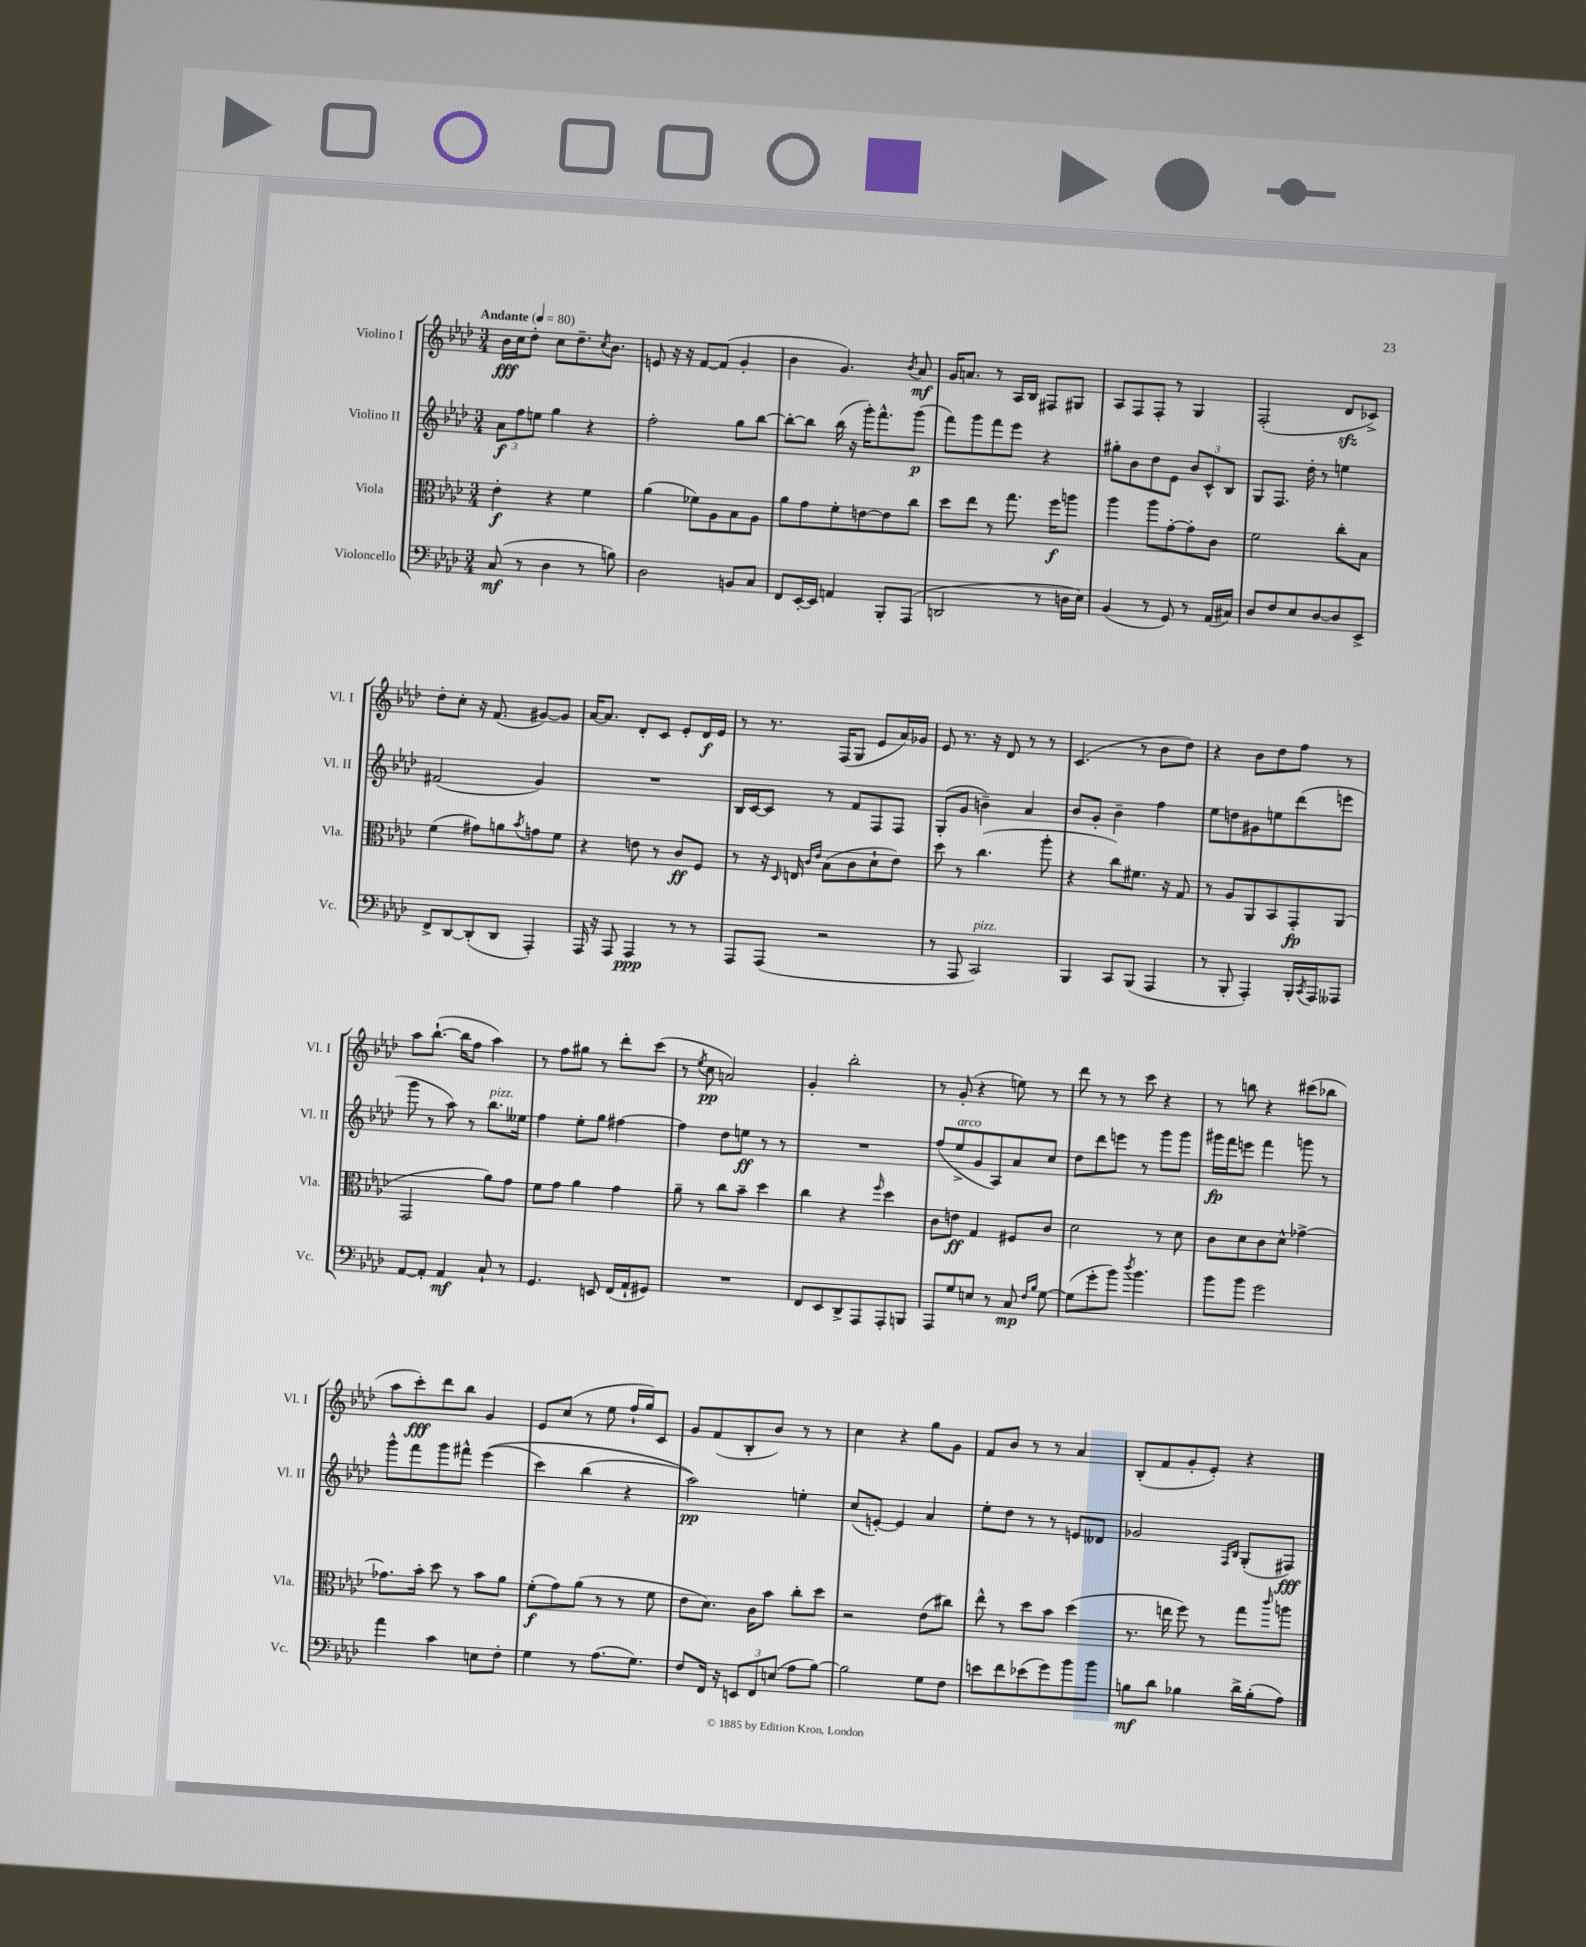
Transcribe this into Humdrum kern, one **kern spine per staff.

**kern	**kern	**kern	**kern
*staff4	*staff3	*staff2	*staff1
*clefF4	*clefC3	*clefG2	*clefG2
*k[b-e-a-d-]	*k[b-e-a-d-]	*k[b-e-a-d-]	*k[b-e-a-d-]
*M3/4	*M3/4	*M3/4	*M3/4
*MM80	*MM80	*MM80	*MM80
(8C/	4e-'\	12a-\L	16b-\LL
.	.	.	16cc\J
.	.	12ff\	.
8r	.	.	8dd-'\J
.	.	12ee\J	.
4D-\	4r	4gg\	8cc\L
.	.	.	8.dd-~\
8r	4f\	4r	.
.	.	.	8qcc/
.	.	.	8.b-\J
8B\)	.	.	.
=	=	=	=
2D-\	(4a-\	2ff'\	8e/
.	.	.	16r
.	.	.	16r
.	8f-\L)	.	[8f/L
.	8A-\	.	(8f/]J
8BB/L	8B-\	8gg\L	4g'/
8C/J	8A-\J	[8bb-\J	.
=	=	=	=
8FF/L	8a-\L	8bb-'\_L	4b-\
[16EE-'/L	8g\	8bb-\]J	.
16EE-/]JJ	.	.	.
4AA/	8f'\	(16bb-\	4.g/)
.	.	16r	.
.	[8e\	16ggg'\LK)	.
.	.	8.fff^^\	.
8BBB-'/L	8e\]	.	.
.	.	.	8qb-/
(8AAA-/J	8cc\J	(8ggg\J	8a-/
=	=	=	=
2DD/	8dd-\L	8fff\L)	16g/LK
.	.	.	8.a/J
.	8ee-\J	8ggg\	.
.	8r	8fff\	8r
.	8.gg\	8eee-\J	16A-/LL
.	.	.	16B-/JJ
8r	.	4r	8F#/L
.	16ff\LK	.	.
16D\LL	8aa\J	.	8G#/J
16E-\JJ)	.	.	.
=	=	=	=
(4BB-/	4aa-\	8gg#'\L	8A-/L
.	.	8b-\	8F/
8r	8aa-\L	8dd-\	8F'/J
8GG/)	[8g'\	8e-\J	8r
8r	8g'\]	12b-/L	4G/
.	.	12c^^/	.
(16AA-/LL	8c\J	.	.
.	.	12B-/J	.
16C#/JJ)	.	.	.
=	=	=	=
8D-/L	2f\	8G/L	(2F'/
8F/	.	8.F/J	.
8E-/	.	.	.
.	.	16dd-'\	.
[8D-/	.	8r	.
8D-/]	8cc'\L	4ee\	8d-/L
8EE-^/J	8B-\J	.	8c-^/J)
=	=	=	=
8FF^/L	(4f\	(2f#/	8dd-'\L
[8DD-/	.	.	8cc'\J
(8DD-'/]	8g#\L)	.	16r
.	.	.	(8.f/
8DD-/J	8a\	.	.
.	8qb-/	.	.
4AAA-'/)	8g\	4g/)	[8g#/L)
.	8f\J	.	8g#/]J
=	=	=	=
16AAA-/	4r	2.r	[16a-/LK
16r	.	.	8.a-/]J
8AAA-/	.	.	.
4AAA-/	8e\	.	8d-'/L
.	8r	.	8c/J
8r	8c/L	.	8e-'/L
8r	8F/J	.	16d-/L
.	.	.	16e-/JJ
=	=	=	=
8AAA-/L	8r	16B-/LL	8r
.	.	[16c/J	.
(8AAA-/J	16r	8c/]J	8.r
.	16qqD-/	.	.
.	16E/	.	.
.	16qqc/LL	.	.
.	16qqe-/JJ	.	.
2r	(8B-\L	8r	.
.	.	.	(16F/LK
.	8c\	8f/L	8G/J
.	8d-`\	8F/	8e-/L
.	8e-\J)	8F/J	16a-/L)
.	.	.	16g-/JJ
=	=	=	=
8r	8dd-\	(8G'/L	8e-/
8AAA-/	8r	8g/J	8.r
2CC/)	(4.cc\	4b~\)	.
.	.	.	16r
.	.	.	8d-/
.	.	4a-/	8r
.	8aa-'\	.	8r
=	=	=	=
4BBB-/	4r	8b-/L	(4.c/
.	.	8g'/J	.
8CC/L	8cc\L)	4b-~\	.
(8BBB-/J	8.f#\J	.	8r
4AAA-/	.	4ff\	8b-\L
.	16r	.	.
.	8G/	.	8dd-\J)
=	=	=	=
8r	8r	8ee-\L	4r
8BBB-'/	8A-/L	8dd\	.
4AAA-'/)	8AA-/	8g#\	8b-\L
.	8BB-/	8ee\	8dd-\
16BBB-'/LL	8GG'/	(8ddd-\	8ff\J
8qCC/	.	.	.
16AAA-/J	.	.	.
8AAA--/J	(8AA-/J	8eee\J	8r
=	=	=	=
[8AA-/L	2GG/	8ggg\	8aa-\L
8AA-'/]J	.	8r	([8.bb-`\J
4AA-/	.	8aa-\)	.
.	.	.	16bb-\]LK
.	.	8r	8ff\J
8C`/	8a-\L)	8.bb-\L	4aa-\)
8r	8g\J	.	.
.	.	16ee--\Jk	.
=	=	=	=
4.GG/	8f\L	4ff\	8r
.	8g\J	.	8ff\L
.	4a-\	8ee-'\L	8gg#\J
8EE/	.	8gg\J	8r
(16FF/LL	4g\	[4ff#\	8ddd-'\L
16AA-`/J	.	.	.
8GG#/J)	.	.	(8ccc\J
=	=	=	=
2.r	8a-~\	4ff#\]	8r
.	.	.	8qee-/
.	8r	.	8cc\
.	8cc\L	8dd-\L	2a/)
.	8b-~\J	8ee\J	.
.	4dd-\	8r	.
.	.	8r	.
=	=	=	=
8FF/L	4cc\	2.r	4g'/
8EE-/	.	.	.
8DD-^/	4r	.	2bb-'\
8AAA-/	.	.	.
.	16qqff/	.	.
8AAA-'/	4dd-\	.	.
8BBB/J	.	.	.
=	=	=	=
8AAA-/L	8c\L	(8ff/L	8r
8G/	8e\J	8ee-^/	(8g'/
8E/J	4G/	8g/	4r
8r	.	8A-/)	.
8C/	8F#/L	8a-/	8ee\)
16qqF/LL	.	.	.
16qqB-/JJ	.	.	.
[8G\	8c/J	8cc/J	8r
=	=	=	=
(8G\]L	2d-\	8dd-\L	8ddd-\
8g'\	.	8ddd-\	8r
8b-\J)	.	8eee\J	8r
8qdd-/	.	.	.
4.b-\	.	8r	8ccc\
.	8r	8ggg\L	4r
.	8d-\	8ggg\J	.
=	=	=	=
8b-\L	8c\L	16ggg#\LL	8r
.	.	16fff\J	.
8b-\J	8d-\	8eee\J	8bb\
2g\	8c\	4fff\	4r
.	8d-^^\J	.	.
.	[4g-^\	8ggg\	(8ccc#\L
.	.	8r	8bb-\J
=	=	=	=
4a-\	8.g-\]L	8ggg^^\L	8aa-\L
.	.	8fff\	8ccc'\)
.	16b-'\Jk	.	.
4c\	8dd-\	8ggg\	8ddd-\
.	8r	8fff#^^\J	8bb-\J
8E\L	8b-\L	&((4eee-\	4g/
8F'\J	8a-\J	.	.
=	=	=	=
4G\	(8f'\L	4ccc\)	8e-/L
.	8g\)	.	(8cc/J
8r	(8a-\J	(4bb-\	8r
(8.A-\L	8r	.	8ee-\
.	8r	4r	16ff`/LL
8.G\J)	.	.	16gg/J)
.	8f\	.	8c/J
=	=	=	=
8F/L	8e-\L	2aa-\)&)	8g/L
16FF/Jk	8.d-\J)	.	(8f/
16r	.	.	.
12EE/L	.	.	8B-'/
.	16c\LK	.	.
12FF/	.	.	.
.	8b-\J	.	8b-/J)
(12E/J	.	.	.
8A-\L	8cc'\L	4ee'\	8r
[8B-\J)	8dd-\J	.	8r
=	=	=	=
2B-\]	2r	(8cc/L	4cc\
.	.	[8e'/J)	.
.	.	4e/]	4r
8G\L	(8e-\L	4a-/	8gg\L
8F\J	8cc#\J)	.	8g\J
=	=	=	=
8e\L	8ee-^^\	8ee-'\L	8f/L
8f\	8r	8dd-\J	8b-/J
(8e-\	8dd-\L	8r	8r
8g\)	8b-\J	8r	8r
8b-\	(4dd-\	8e/L	4a-/
8b-\J	.	8d--/J	.
=	=	=	=
8B\L	8.r	2g-/	(8B-'/L
8d-\J	.	.	8f/
.	16ee\	.	.
4B-\	8ff\)	.	8g'/
.	8r	.	8e-'/J)
.	.	16qqF/LL	.
.	.	16qqB-/JJ	.
16d-^\LL	8gg\L	(8G'/L	4r
(16B-'\J	.	.	.
.	16qqccc/	.	.
8A-\J)	8aa\J	8F#/J)	.
==	==	==	==
*-	*-	*-	*-
